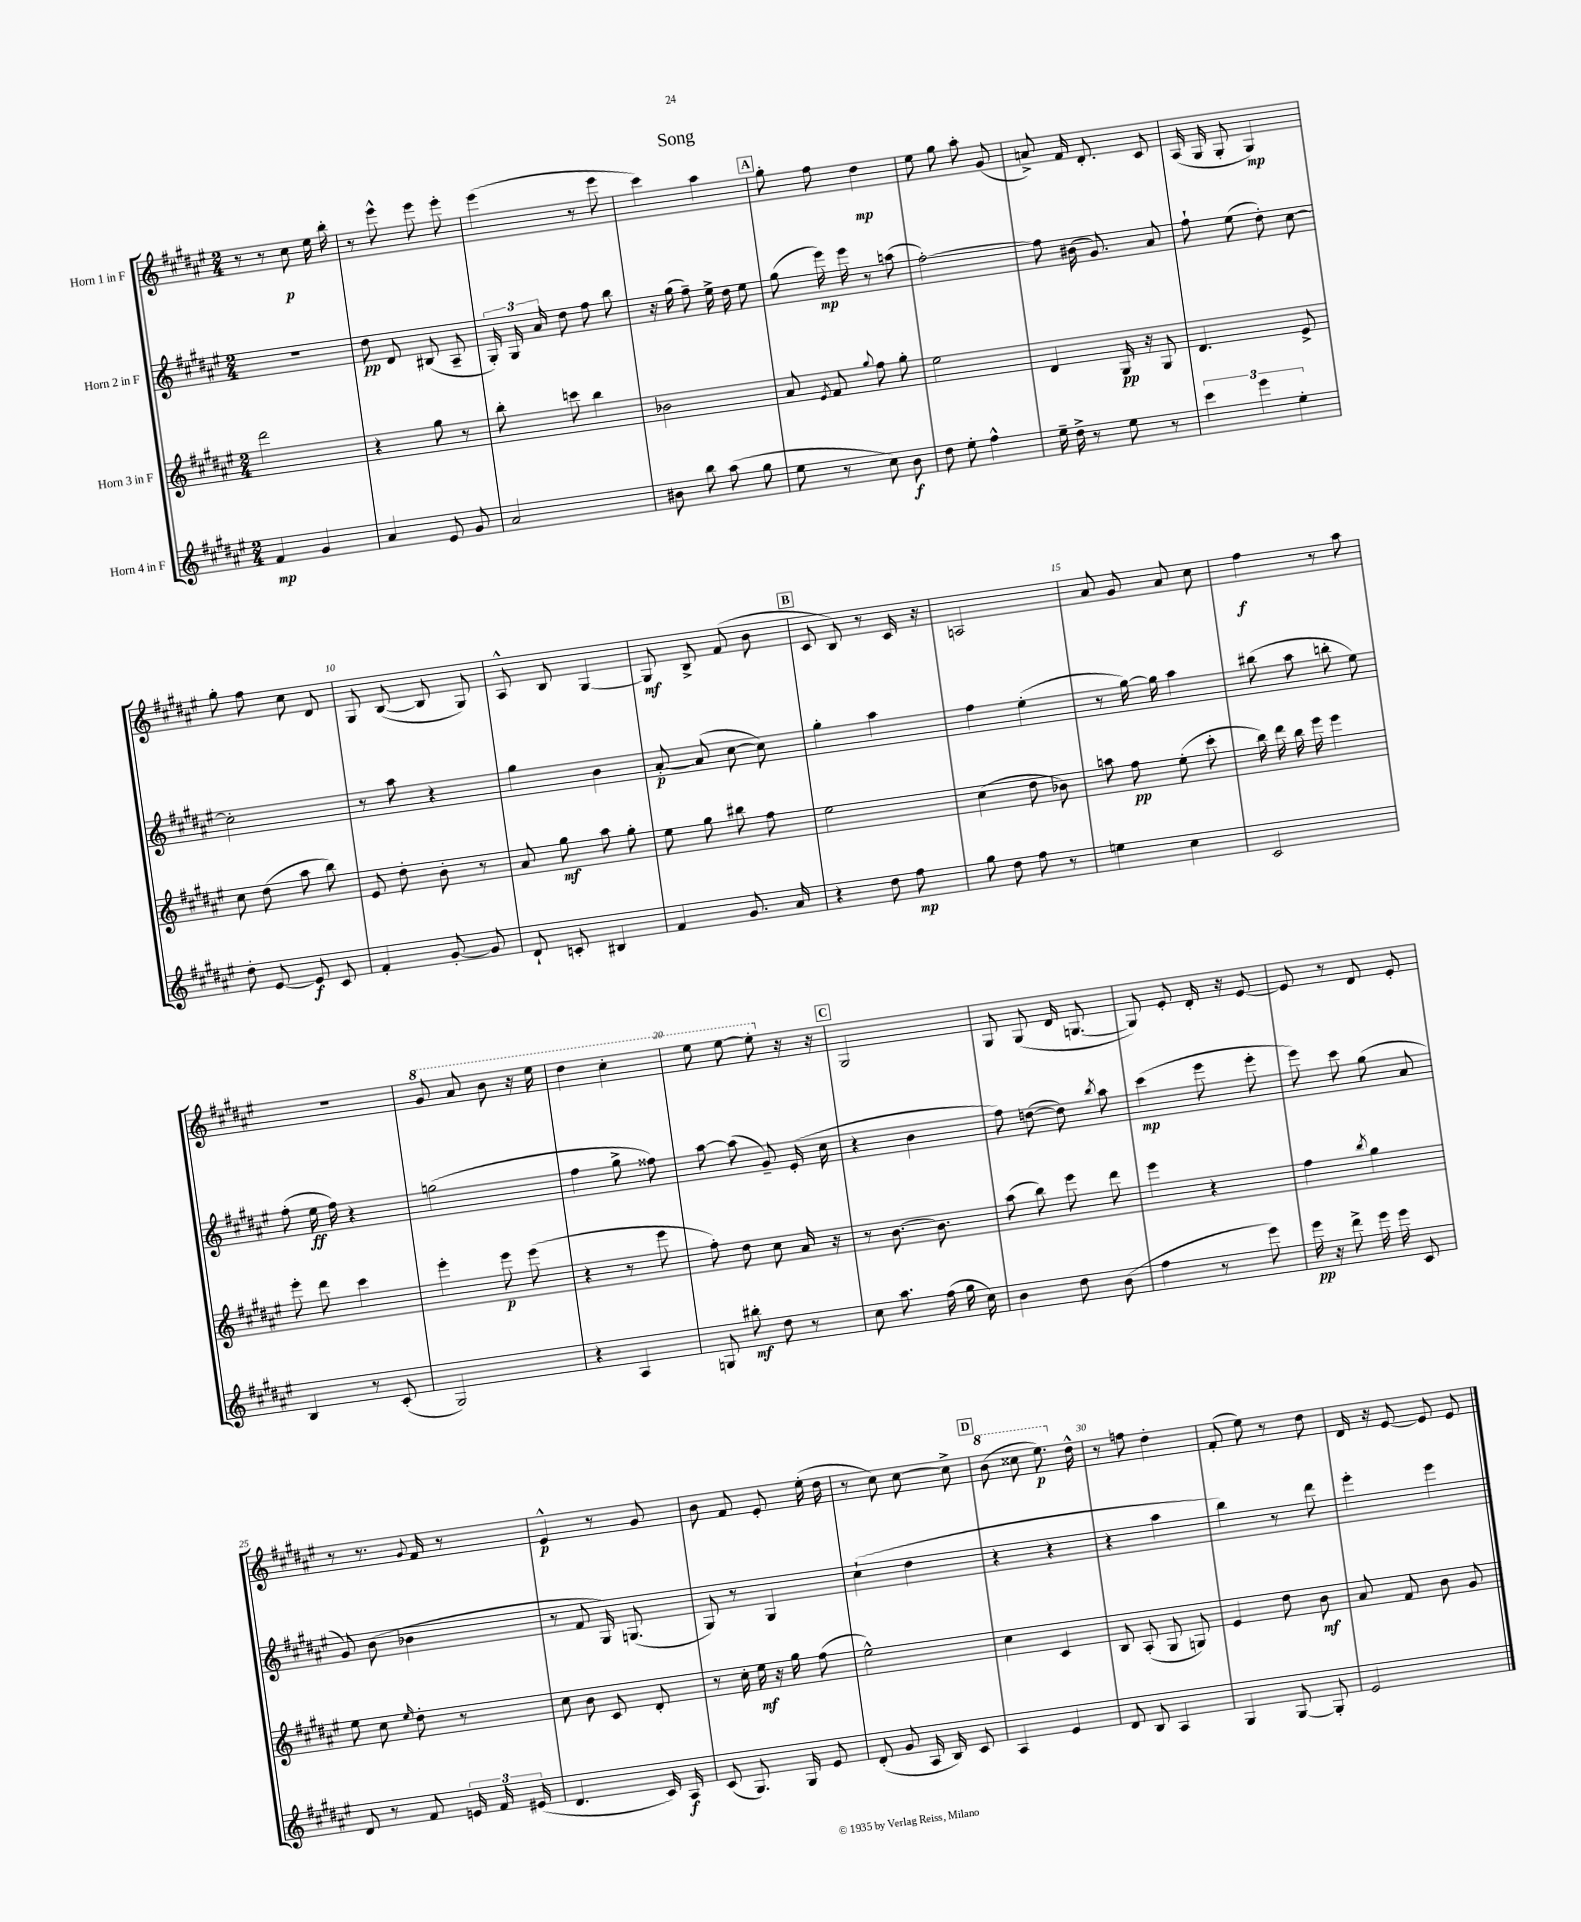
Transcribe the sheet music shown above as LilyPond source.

\header { title = "Song" }
<<
\new StaffGroup <<
\new Staff = "s0" \with { instrumentName = "Horn 1 in F" } {
    \clef treble \key fis \major \numericTimeSignature \time 2/4
    \autoBeamOff r8 r8 cis''8\p eis''16 b''16-. |
    r8 eis'''8-^ eis'''8 eis'''8-. |
    eis'''4( r8 eis'''8 |
    cis'''4) ais''4 |
    \mark \markup { \box "A" } gis''8-. fis''8 dis''4\mp |
    eis''8 gis''8 ais''8-. gis'8( |
    a'8->) fis'16 dis'8.-. cis'8 |
    ais16( gis16 gis8-. gis4\mp) |
    gis''8-. fis''8 cis''8 dis'8 |
    gis8 b8~( b8 gis8) |
    ais8-^ b8 gis4~ |
    gis8\mf b8-> fis'8( b'8 |
    \mark \markup { \box "B" } cis'8 b8) r8 cis'16 r16 |
    a2 |
    ais'8 gis'8 ais'8 cis''8 |
    fis''4\f r8 ais''8 |
    R2 |
    \ottava #1 gis''8 ais''8 b''8 r16 eis'''16 |
    dis'''4 cis'''4-. |
    eis'''8 eis'''8~ eis'''8-. \ottava #0 r16 r16 |
    \mark \markup { \box "C" } gis2 |
    gis8 gis8( dis'16 g8.~ |
    g8) eis'8-. dis'16-. r16 eis'8~ |
    eis'8 r8 dis'8 eis'8-. |
    r8 r8. \appoggiatura { gis'8 } fis'16 r8 |
    eis'4-^\p r8 gis'8 |
    b'8 fis'8 eis'8-. eis''16-.( dis''16 |
    r8 cis''8) cis''8~ cis''8-> |
    \mark \markup { \box "D" } \ottava #1 b''8( cisis'''8 eis'''8.\p) \ottava #0 dis''16-^ |
    r8 f''8 dis''4-. |
    fis'8-.( eis''8) r8 dis''8 |
    dis'16 r16 eis'8~ eis'8 eis'8 \bar "|." |
}
\new Staff = "s1" \with { instrumentName = "Horn 2 in F" } {
    \clef treble \key fis \major \numericTimeSignature \time 2/4
    \autoBeamOff r2 |
    dis''8\pp dis'8 bis8( ais8-- |
    \tuplet 3/2 { gis16-.) gis16 ais'16 } dis''8 fis''8 b''8 |
    r16 gis''16( fis''8--) eis''16-> dis''16 eis''8 |
    \mark \markup { \box "A" } gis''8( eis'''16\mp) eis'''16 r8 a''8( |
    fis''2~-.) |
    fis''8 bis'16( gis'8.) ais'8 |
    fis''8-! eis''8( dis''8-.) cis''8~ |
    cis''2-. |
    r8 ais''8 r4 |
    gis''4 b'4 |
    ais'8~-.\p ais'8( cis''8~ cis''8) |
    \mark \markup { \box "B" } gis''4-. ais''4 |
    fis''4 eis''4-.( |
    r8 gis''16~) gis''16 ais''4 |
    bis''8( ais''8 b''8-. eis''8) |
    fis''8-.( eis''16\ff fis''16) r4 |
    g''2( |
    fis''4 gis''8-> fisis''8) |
    ais''8~ ais''8( gis'8--) eis'16-.( cis''16 |
    \mark \markup { \box "C" } r4 b'4 |
    fis''8) d''8~( d''8) \acciaccatura { b''8 } ais''8 |
    cis'''4\mp( eis'''8 eis'''8-. |
    eis'''8) cis'''8 gis''8( ais'8 |
    gis'8) b'8( bes'4 |
    r8 fis'8 gis16) g8.( |
    gis8) r8 gis4 |
    cis''4-!( dis''4 |
    \mark \markup { \box "D" } r4 r4 |
    r4 ais''4 |
    b''4) r8 dis'''8 |
    eis'''4-. eis'''4 \bar "|." |
}
\new Staff = "s2" \with { instrumentName = "Horn 3 in F" } {
    \clef treble \key fis \major \numericTimeSignature \time 2/4
    \autoBeamOff dis'''2 |
    r4 gis''8 r8 |
    b''8-. c'''8 b''4 |
    bes'2 |
    \mark \markup { \box "A" } ais'8 \acciaccatura { eis'8 } fis'8 \appoggiatura { gis''8 } fis''8 gis''8-. |
    eis''2 |
    dis'4 gis16\pp r16 gis8 |
    dis'4. eis'8-> |
    cis''8 dis''8( ais''8 b''8) |
    eis'8 dis''8-. b'8-. r8 |
    ais'8 gis''8\mf ais''8 gis''8-. |
    eis''8 gis''8 bis''8 fis''8 |
    \mark \markup { \box "B" } eis''2 |
    cis''4( dis''8 bes'8) |
    a''8 fis''8\pp eis''8-.( cis'''8-. |
    b''16) dis'''16 b''16 eis'''16 eis'''4 |
    eis'''8-. dis'''8 cis'''4 |
    eis'''4-. eis'''8\p eis'''8( |
    r4 r8 eis'''8 |
    fis''8-.) dis''8 cis''8 ais'16 r16 |
    \mark \markup { \box "C" } r8 b'8.~ b'8. |
    ais''8( b''8) eis'''8 dis'''8 |
    eis'''4 r4 |
    fis''4 \acciaccatura { b''8 } gis''4 |
    eis''8 cis''8 \grace { eis''16 } dis''8-. r8 |
    cis''8 b'8 cis'8 dis'8-. |
    r8 cis''16-. eis''16\mf r16 gis''16 fis''8( |
    eis''2-^) |
    \mark \markup { \box "D" } cis''4 cis'4 |
    b8 ais8-.( gis8 g8) |
    eis'4 dis''8 b'8\mf |
    ais'8 fis'8 b'8 gis'8 \bar "|." |
}
\new Staff = "s3" \with { instrumentName = "Horn 4 in F" } {
    \clef treble \key fis \major \numericTimeSignature \time 2/4
    \autoBeamOff fis'4\mp gis'4 |
    ais'4 eis'8 gis'8 |
    ais'2 |
    bis'8 b''8 ais''8( gis''8 |
    \mark \markup { \box "A" } eis''8 r8 cis''8) b'8\f |
    dis''8 eis''8-. fis''4-^ |
    eis''16-- dis''16-> r8 eis''8 r8 |
    \tuplet 3/2 { cis'''4 eis'''4 eis''4-. } |
    dis''8-. eis'8~ eis'8\f cis'8 |
    fis'4-. gis'8~-. gis'8 |
    dis'8-! c'8-. bis4 |
    fis'4 gis'8. ais'16 |
    \mark \markup { \box "B" } r4 dis''8 fis''8\mp |
    gis''8 dis''8 fis''8 r8 |
    e''4 cis''4 |
    cis'2 |
    b4 r8 cis'8-.( |
    gis2) |
    r4 ais4 |
    g8 bis''8-.\mf dis''8 r8 |
    \mark \markup { \box "C" } cis''8 ais''8. fis''16( gis''16 cis''16) |
    b'4 dis''8 b'8( |
    fis''4 r8 eis'''8) |
    eis'''16\pp r16 dis'''8-> eis'''16 eis'''16 cis'8 |
    dis'8 r8 fis'8 \tuplet 3/2 { e'16 fis'16 eis'16( } |
    dis'4. cis'16) ais16\f |
    cis'8( gis8.) gis16 eis'8 |
    dis'8-.( gis'8 ais16 b16) cis'8 |
    \mark \markup { \box "D" } ais4 eis'4 |
    dis'8 b8 ais4 |
    gis4 gis8~ gis8-. |
    eis'2 \bar "|." |
}
>>
>>
\layout { \context { \Score \override BarNumber.break-visibility = ##(#f #t #t) barNumberVisibility = #(every-nth-bar-number-visible 5) } }
